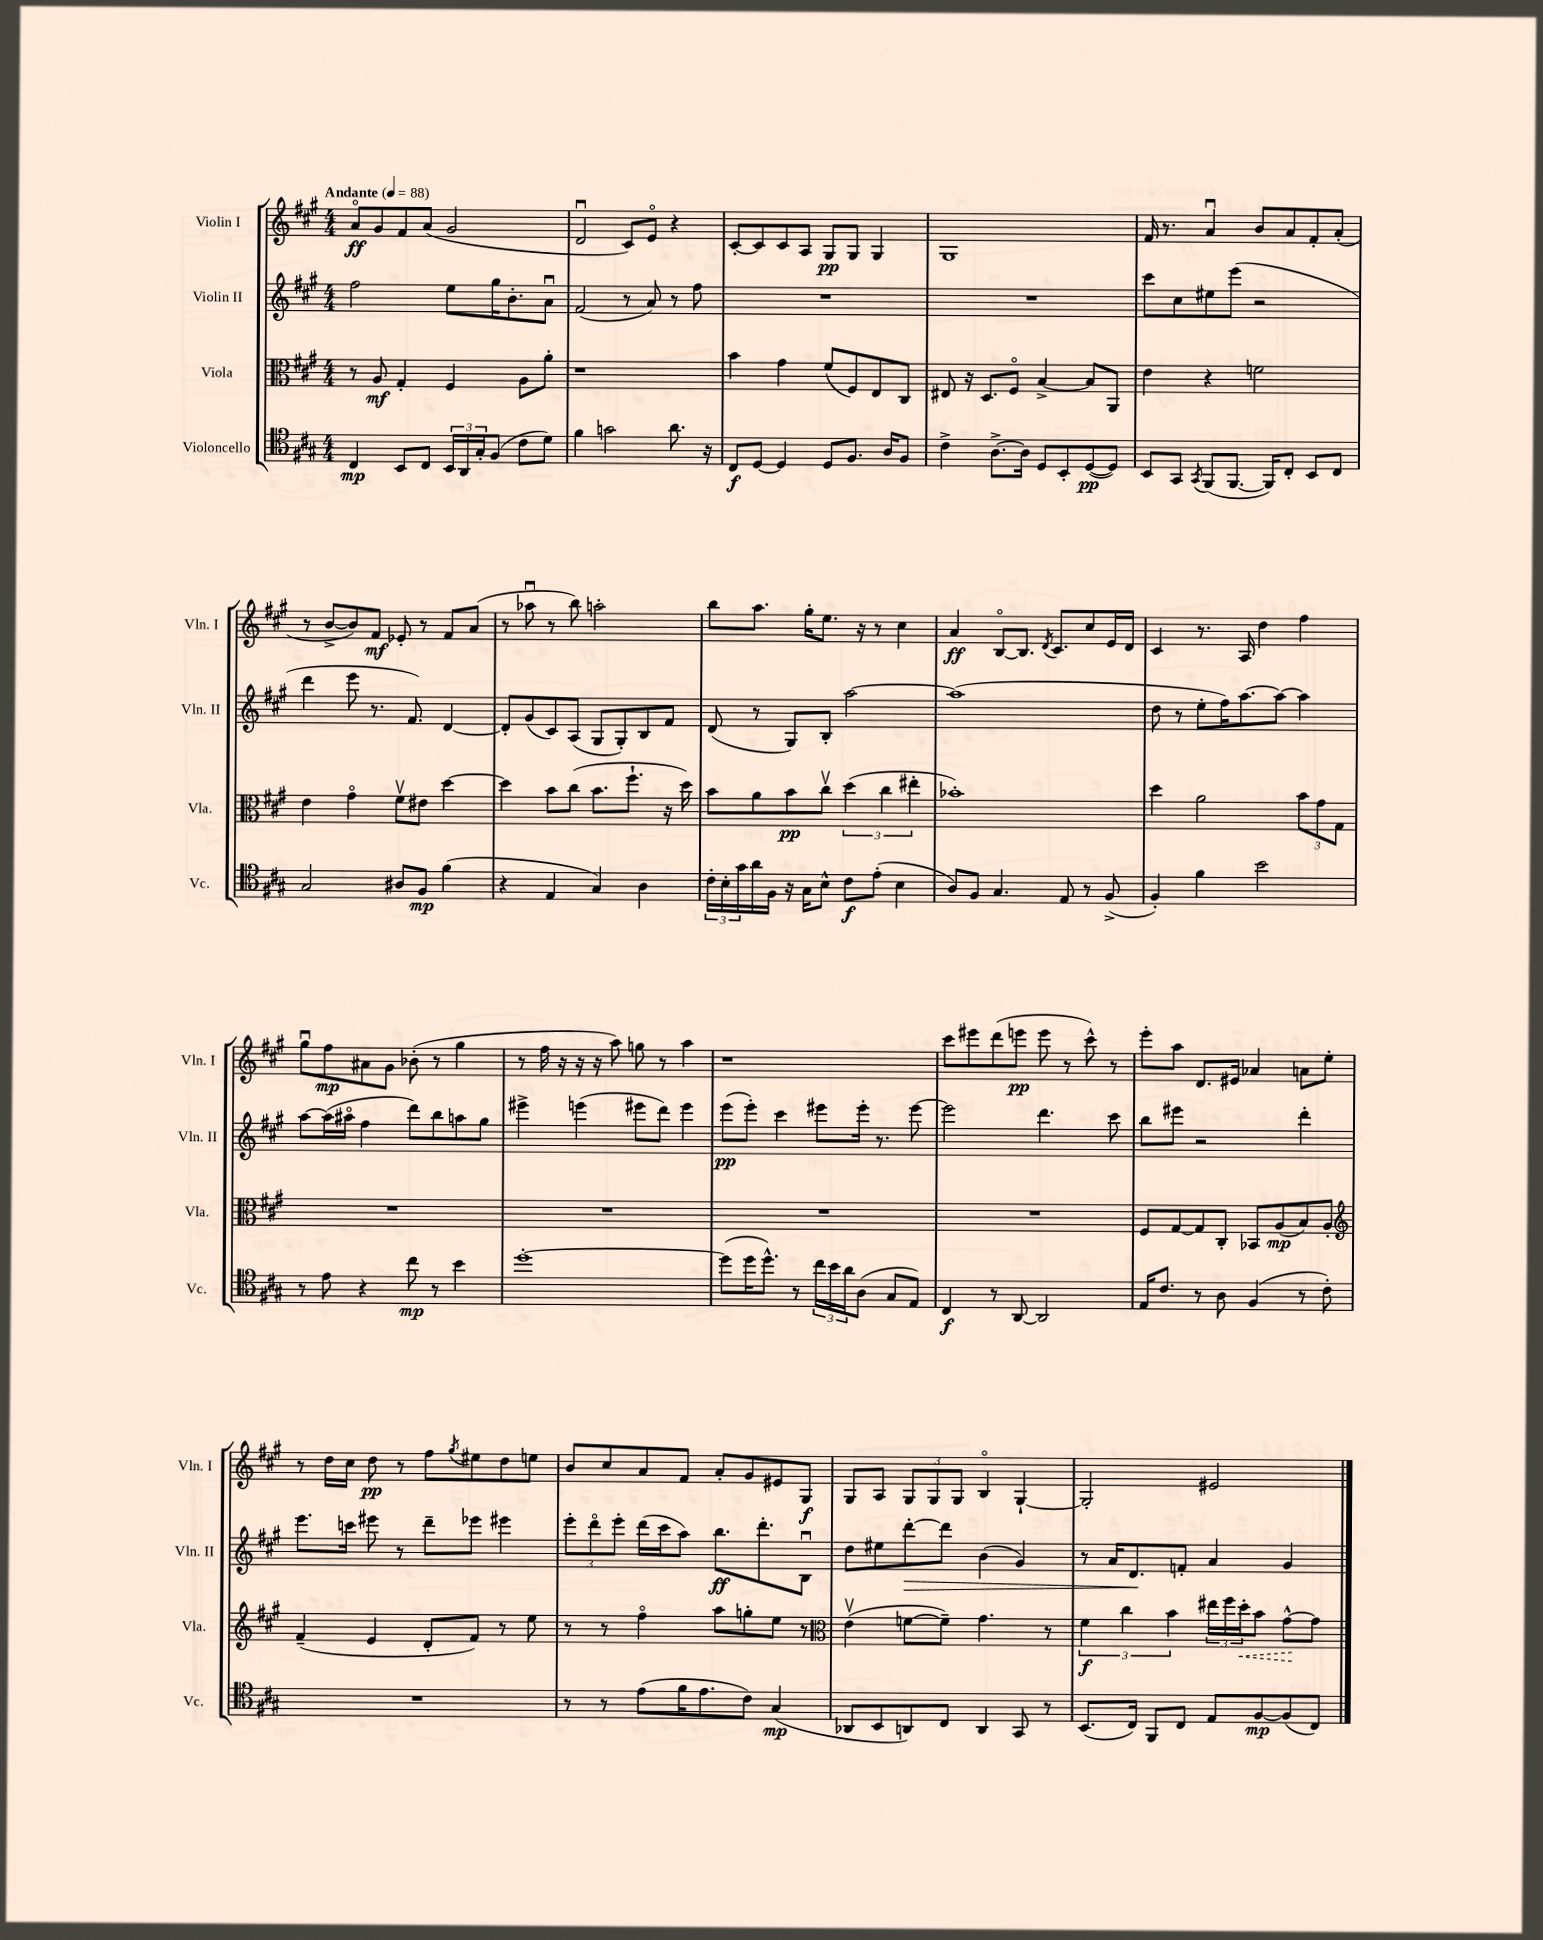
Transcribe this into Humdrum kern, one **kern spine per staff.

**kern	**kern	**kern	**kern
*staff4	*staff3	*staff2	*staff1
*clefC4	*clefC3	*clefG2	*clefG2
*k[f#c#g#]	*k[f#c#g#]	*k[f#c#g#]	*k[f#c#g#]
*M4/4	*M4/4	*M4/4	*M4/4
*MM88	*MM88	*MM88	*MM88
4C#	8r	2ff#	8ao
.	8A	.	8g#
8BB	4G#'	.	8f#
8C#	.	.	(8a
24BB	4F#	8ee	2g#
24AA	.	.	.
24G#'	.	.	.
(8F#	.	16gg#	.
.	.	8.b'	.
8c#	8A	.	.
8d)	8a'	8au	.
=	=	=	=
4f#	1r	(2f#	2du
2g	.	.	.
.	.	8r	8c#)
.	.	8a)	8eo
8.a	.	8r	4r
.	.	8ff#	.
16r	.	.	.
=	=	=	=
8C#	4b	1r	[8c#'
[8D	.	.	8c#]
4D]	4g#	.	8c#
.	.	.	8A
8D	(8f#	.	8G#
8.F#	8F#)	.	8G#
.	8E	.	4G#
16A	.	.	.
8F#	8C#	.	.
=	=	=	=
4c#^	8E#	1r	1G#
.	16r	.	.
.	8.D	.	.
[8.A^	.	.	.
.	8F#o	.	.
16A]	.	.	.
8D	[4B^	.	.
8BB'	.	.	.
([8D	8B]	.	.
8D])	8AA	.	.
=	=	=	=
8BB	4e	8ccc#	16f#
.	.	.	8.r
8GG#	.	8cc#	.
8qGG#	.	.	.
(8FF#	4r	8ee#	4au
[8.FF#	.	(8eee	.
.	2f	2r	8b
16FF#])	.	.	.
8C#'	.	.	8a
8BB	.	.	8f#'
8C#	.	.	(8a'
=	=	=	=
2G#	4e	4ddd	8r
.	.	.	[8b^
.	4g#o	8eee	8b])
.	.	8.r	8f#
8A#	8f#v	.	8e-'
.	.	8.f#)	.
8F#	8e#	.	8r
(4f#	[4dd	[4d	8f#
.	.	.	(8a
=	=	=	=
4r	4dd]	8d']	8r
.	.	(8g#	8aa-u
4E	8b	8c#)	8r
.	(8cc#	(8A	8bb)
4G#)	8.b	8G#	2aa'
.	.	8G#')	.
.	8.ff#`	.	.
4A	.	8B	.
.	16r	8f#	.
.	16dd)	.	.
=	=	=	=
24c#'	8b	(8d	8bb
24B'	.	.	.
24g#	.	.	.
16a	8a	8r	8.aa
16F#	.	.	.
16r	8b	8G#)	.
16G#	.	.	16gg#'
8B^^	8cc#v	8B'	8.ee
8c#	(6dd	[2aa	.
.	.	.	16r
(8e'	.	.	8r
.	6cc#	.	.
4B	.	.	4cc#
.	6ee#'	.	.
=	=	=	=
8A)	1b-')	(1aa]	4a
8F#	.	.	.
4.G#	.	.	[8Bo
.	.	.	8.B]
.	.	.	8qd
.	.	.	8.c#
8E	.	.	.
8r	.	.	8cc#
(8F#^	.	.	16e
.	.	.	16d
=	=	=	=
4F#')	4dd	8dd	4c#
.	.	8r	.
4f#	2a	8ee'	8.r
.	.	16ff#)	.
.	.	[8.aa	16A
2b	.	.	4dd
.	.	8aa_	.
.	12b	4aa]	4ff#
.	12g#	.	.
.	12G#	.	.
=	=	=	=
8r	1r	[8aa	8gg#u
8e	.	(16aa]	8ff#
.	.	16aa#o	.
4r	.	4ff#	8a#
.	.	.	8g#
8cc#	.	8ddd)	(8b-'
8r	.	8bb	8r
4b	.	8aa	4gg#
.	.	8gg#	.
=	=	=	=
[1dd'	1r	4eee#^	8r
.	.	.	16ff#
.	.	.	16r
.	.	(4eee	16r
.	.	.	16r
.	.	.	8aa)
.	.	8eee#	8gg
.	.	8ddd)	8r
.	.	4eee#	4aa
=	=	=	=
(8dd]	1r	(8eee	1r
16dd	.	8eee')	.
8.dd^^)	.	.	.
.	.	4ccc#	.
8r	.	.	.
24cc#	.	8eee#	.
24b	.	.	.
24a	.	.	.
(8A	.	16eee#'	.
.	.	8.r	.
8G#	.	.	.
8E)	.	[8eee#	.
=	=	=	=
4C#	1r	2eee#]	8ccc#
.	.	.	8eee#
8r	.	.	(8ddd
[8AA	.	.	8eee
2AA]	.	4.ddd	8eee
.	.	.	8r
.	.	.	8ccc#^^)
.	.	8ccc#	8r
=	=	=	=
16E	8F#	8bb	8eee'
8.c#	.	.	.
.	[8G#	8eee#	8aa
8r	8G#]	2r	8.d
8A	8C#'	.	.
.	.	.	16e#
(4F#	8BB-	.	4a-
.	(8A	.	.
8r	8B)	4ddd'	8a
8c#')	8A'	.	8ee'
=	=	=	=
*	*clefG2	*	*
1r	(4f#~	8.eee	8r
.	.	.	16dd
.	.	16ccc	16cc#
.	4e	8eee#	8dd
.	.	8r	8r
.	8d'	8ddd~	8ff#
.	.	.	8qgg#
.	8f#)	8eee-	8ee#
.	8r	4eee#	8dd
.	8ee	.	8ee
=	=	=	=
8r	8r	12eee'	8b
.	.	12dddo	.
8r	8r	.	8cc#
.	.	12eee'	.
(8e	4ff#o	(16ddd	8a
.	.	16ccc#	.
16f#	.	8aa)	8f#
8.e	.	.	.
.	8aa	8.bb	8a'
8c#)	8gg'	.	8g#
.	.	8.ddd'	.
(4G#	8ee	.	8e#
.	8r	8Bu	8G#
=	=	=	=
*	*clefC3	*	*
8AA-	(4ev	8dd	8G#
8BB	.	8ee#	8A
8AA)	[8f	[8ddd'	12G#
.	.	.	12G#
8C#	8f~])	8ddd]	.
.	.	.	12G#
4AA	4.g#	(4b	4Bo
8GG#	.	4g#)	[4G#`
8r	8r	.	.
=	=	=	=
(8.BB	6f#	8r	2G#']
.	.	16a	.
.	6cc#	.	.
16C#)	.	8.d	.
8FF#	.	.	.
.	6b	.	.
8C#	.	8f'	.
8E	24ee#	4a	2e#
.	24ff#	.	.
.	24dd'	.	.
[8F#	8b	.	.
(8F#]	[8g#^^	4g#	.
8C#)	8g#]	.	.
==	==	==	==
*-	*-	*-	*-
